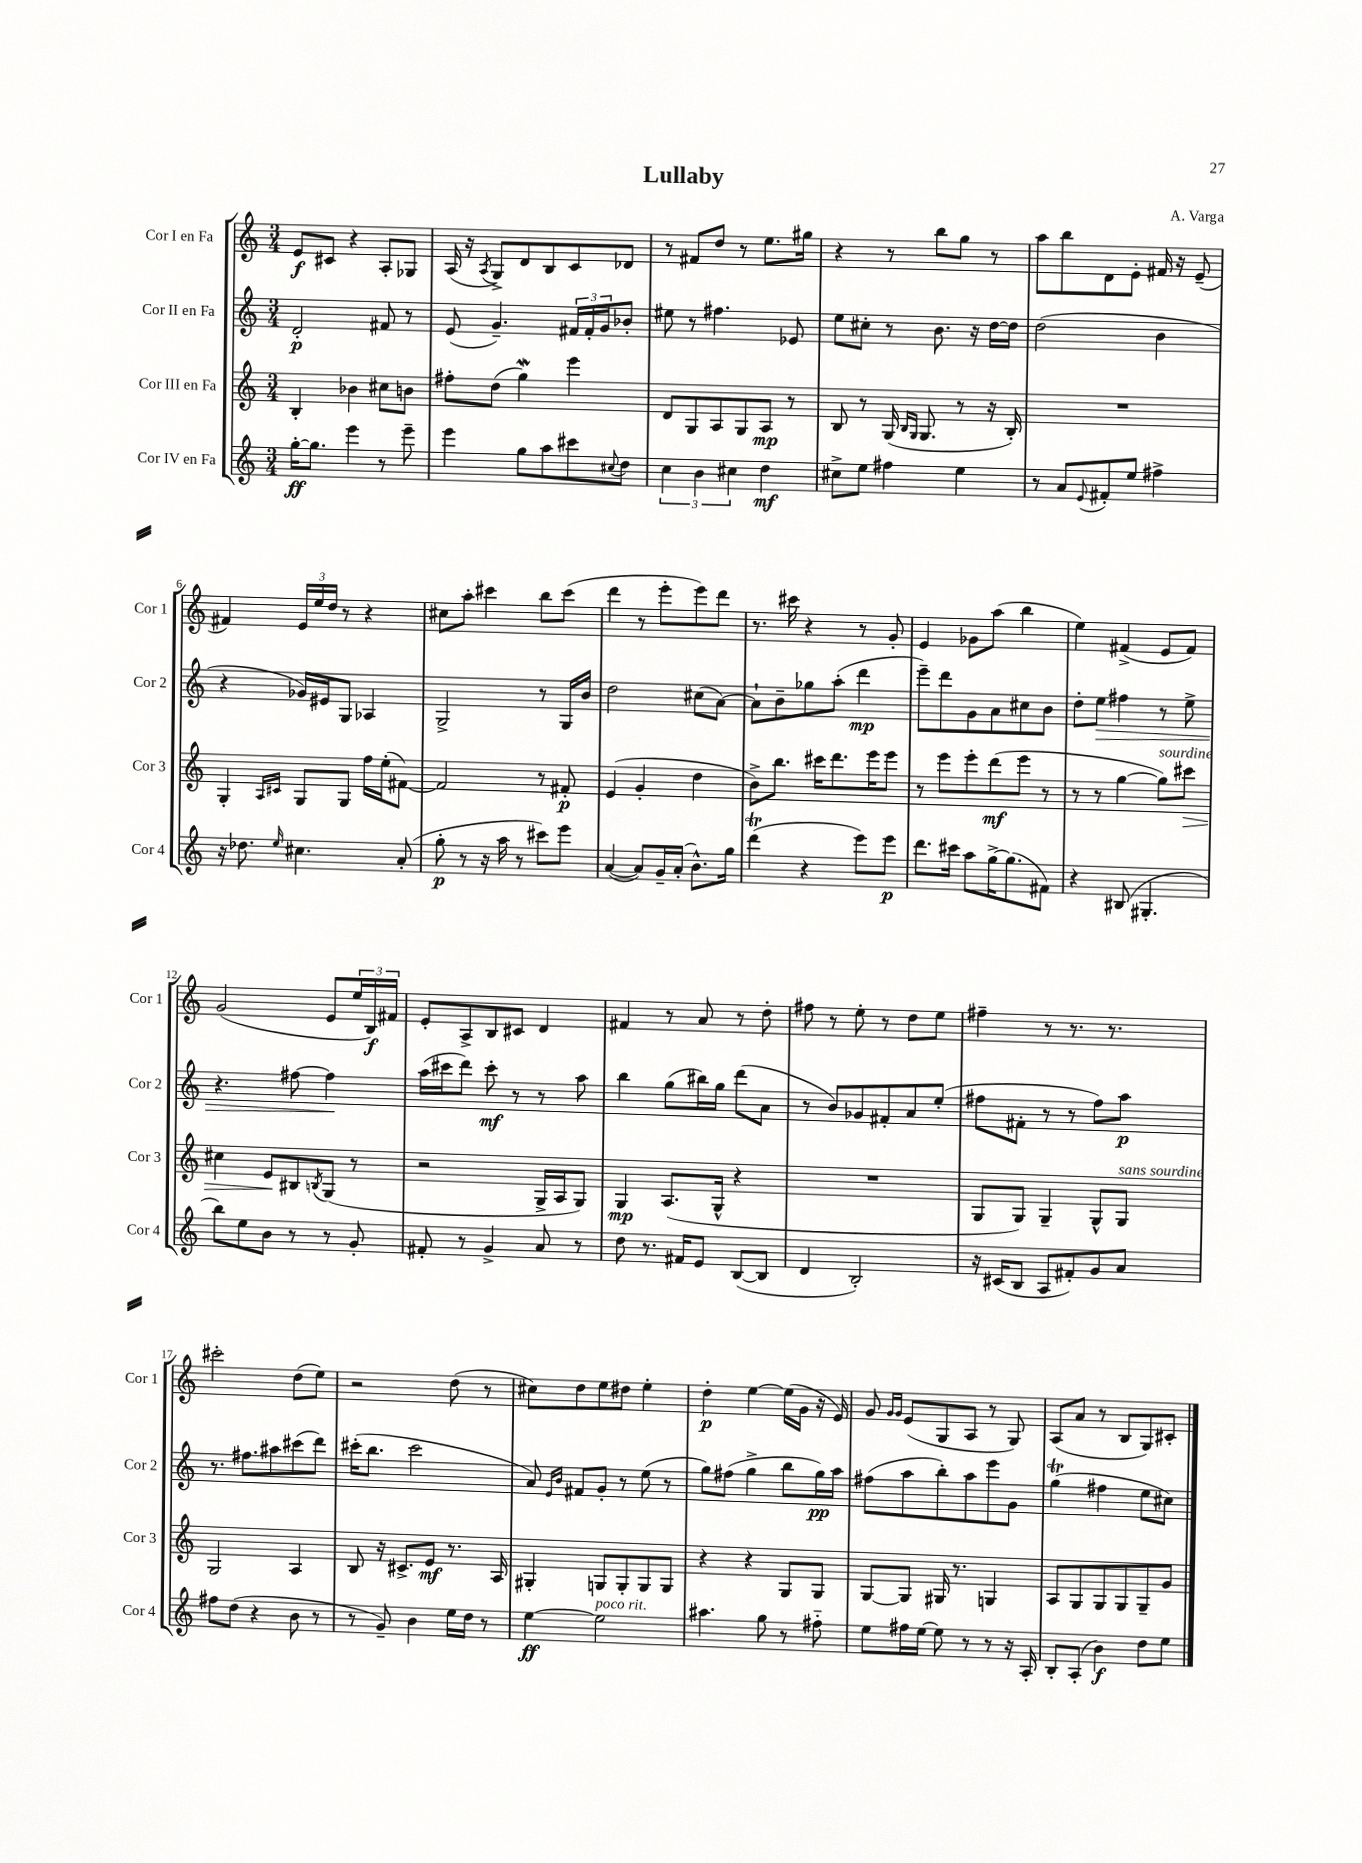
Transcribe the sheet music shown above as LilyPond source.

\header { title = "Lullaby" composer = "A. Varga" }
<<
\new StaffGroup <<
\new Staff = "s0" \with { instrumentName = "Cor I en Fa" shortInstrumentName = "Cor 1" } {
    \clef treble \key c \major \numericTimeSignature \time 3/4
    e'8\f cis'8 r4 a8-. ges8 |
    a16( r16 \acciaccatura { a8 } g8->) d'8 b8 c'8 des'8 |
    r8 fis'8 d''8 r8 e''8. gis''16 |
    r4 r8 b''8 g''8 r8 |
    a''8 b''8 d'8 e'8-. fis'16 r16 e'8--( |
    fis'4) \tuplet 3/2 { e'16 e''16 d''16 } r8 r4 |
    cis''8 a''8-. cis'''4 b''8 cis'''8( |
    d'''4 r8 e'''8-. e'''8) d'''8 |
    r8. cis'''16 r4 r8 g'8-. |
    e'4 ges'8 a''8( b''4 |
    e''4) fis'4->( e'8 fis'8) |
    g'2( e'8 \tuplet 3/2 { e''16 b16\f) fis'16 } |
    e'8-. a8-> b8 cis'8 d'4 |
    fis'4 r8 a'8 r8 d''8-. |
    fis''8 r8 e''8-. r8 d''8 e''8 |
    fis''4-- r8 r8. r8. |
    cis'''2-. d''8( e''8) |
    r2 d''8( r8 |
    cis''8) d''8 e''8 dis''8 e''4-. |
    d''4-.\p e''4~ e''16( g'16 r16 e'16) |
    g'8 \grace { g'16 g'16 } e'8( g8 a8 r8 g8) |
    a8( a'8 r8 b8 g8) cis'8-. \bar "|." |
}
\new Staff = "s1" \with { instrumentName = "Cor II en Fa" shortInstrumentName = "Cor 2" } {
    \clef treble \key c \major \numericTimeSignature \time 3/4
    d'2-.\p fis'8 r8 |
    e'8( g'4.--) \tuplet 3/2 { fis'16 fis'16-. g'16 } bes'8-. |
    eis''8 r8 fis''4. ees'8 |
    e''8 cis''8-. r8 b'8. r16 d''16~ d''16 |
    d''2( b'4 |
    r4 ges'16) eis'16 g8 aes4 |
    g2-> r8 g16 b'16 |
    d''2 cis''8( a'8~) |
    a'8-! b'8-- ges''8 a''8-.( d'''4\mp |
    e'''8--) d'''8 g'8 a'8 cis''8 b'8 |
    d''8-. e''8\> fis''4 r8 e''8-> |
    r4. fis''8~ fis''4\! |
    a''16( cis'''16 d'''8) cis'''8-.\mf r8 r8 a''8 |
    b''4 g''8( bis''16) g''16 d'''8( a'8 |
    r8 b'8) ges'8 fis'8-. a'8 e''8-.( |
    fis''8 fis'8-. r8 r8 fis''8) a''8\p |
    r8. fis''8. ais''8 cis'''8( d'''8) |
    cis'''16-.( b''8. cis'''2 |
    a'8) \grace { e'16 b'16 } fis'8 g'8-. r8 e''8( r8 |
    g''8) fis''8( g''4-> b''8 g''16\pp) a''16 |
    fis''8( a''8 b''8-.) a''8 e'''8 g'8 |
    g''4\trill( fis''4 e''8 cis''8) \bar "|." |
}
\new Staff = "s2" \with { instrumentName = "Cor III en Fa" shortInstrumentName = "Cor 3" } {
    \clef treble \key c \major \numericTimeSignature \time 3/4
    b4-. bes'4 cis''8 b'8 |
    fis''8-. d''8( g''4\mordent) e'''4 |
    d'8 g8 a8 g8 a8\mp r8 |
    b8 r8 g16( \grace { b16 g16 } g8. r8 r16 b16-.) |
    R2. |
    g4-. \grace { a16 cis'16 } g8 g8 f''16 e''16-.( fis'8~) |
    fis'2 r8 fis'8-.\p |
    e'4( g'4-. d''4 |
    b'8->) b''8. cis'''16 d'''8. e'''16 e'''8 |
    r8 e'''8 e'''8-. d'''8\mf( e'''8 r8 |
    r8 r8 g''4~ g''8^\markup { \italic "sourdine" }) cis'''8\> |
    cis''4 e'8\! bis8 \acciaccatura { b8 } g8( r8 |
    r2 g16-> a16 g8) |
    g4\mp a8.( g16-^ r4 |
    R2. |
    g8 g8) g4-- g8-^ g8^\markup { \italic "sans sourdine" } |
    g2 a4 |
    b8 r16 cis'8.-> e'8\mf r8. a16 |
    gis4-. g8 g8-. g8 g8 |
    r4 r4 g8 g8 |
    g8~ g8 gis16 r8. g4 |
    a8 g8 g8 g8 g8-- g'8 \bar "|." |
}
\new Staff = "s3" \with { instrumentName = "Cor IV en Fa" shortInstrumentName = "Cor 4" } {
    \clef treble \key c \major \numericTimeSignature \time 3/4
    g''16~-.\ff g''8. e'''4 r8 e'''8-- |
    e'''4 g''8 a''8 cis'''8 \appoggiatura { cis''8 } d''8 |
    \tuplet 3/2 { c''4 b'4 cis''4 } d''4\mf |
    cis''8-> e''8 fis''4 e''4 |
    r8 a'8 \appoggiatura { e'8 } fis'8-. e''8 fis''4-> |
    r16 des''8. \grace { e''16 } cis''4. a'8-.( |
    g''8-.\p r8 r16 a''16 r8 cis'''8) e'''8 |
    a'4~( a'8) g'16-- a'16-.( b'8.-^) g''16 |
    d'''4\trill( r4 e'''8) e'''8\p |
    d'''8. cis'''16 a''8 g''16~-> g''8.( fis'8) |
    r4 bis8( gis4.-. |
    b''8) e''8 b'8 r8 r8 g'8-. |
    fis'8-. r8 g'4-> a'8 r8 |
    d''8 r8. fis'16 e'8 b8~( b8 |
    d'4 b2-.) |
    r16 cis'16( b8 a8 fis'8-.) g'8 a'8 |
    fis''8 d''8( r4 b'8 r8 |
    r8 g'8--) b'4 e''16 d''16 r8 |
    e''4~\ff e''2^\markup { \italic "poco rit." } |
    ais''4. g''8 r8 fis''8-_ |
    e''8 fis''16 e''16~ e''8 r8 r8 r16 a16-. |
    b8-. a8-.( b'4\f) d''8 e''8 \bar "|." |
}
>>
>>
